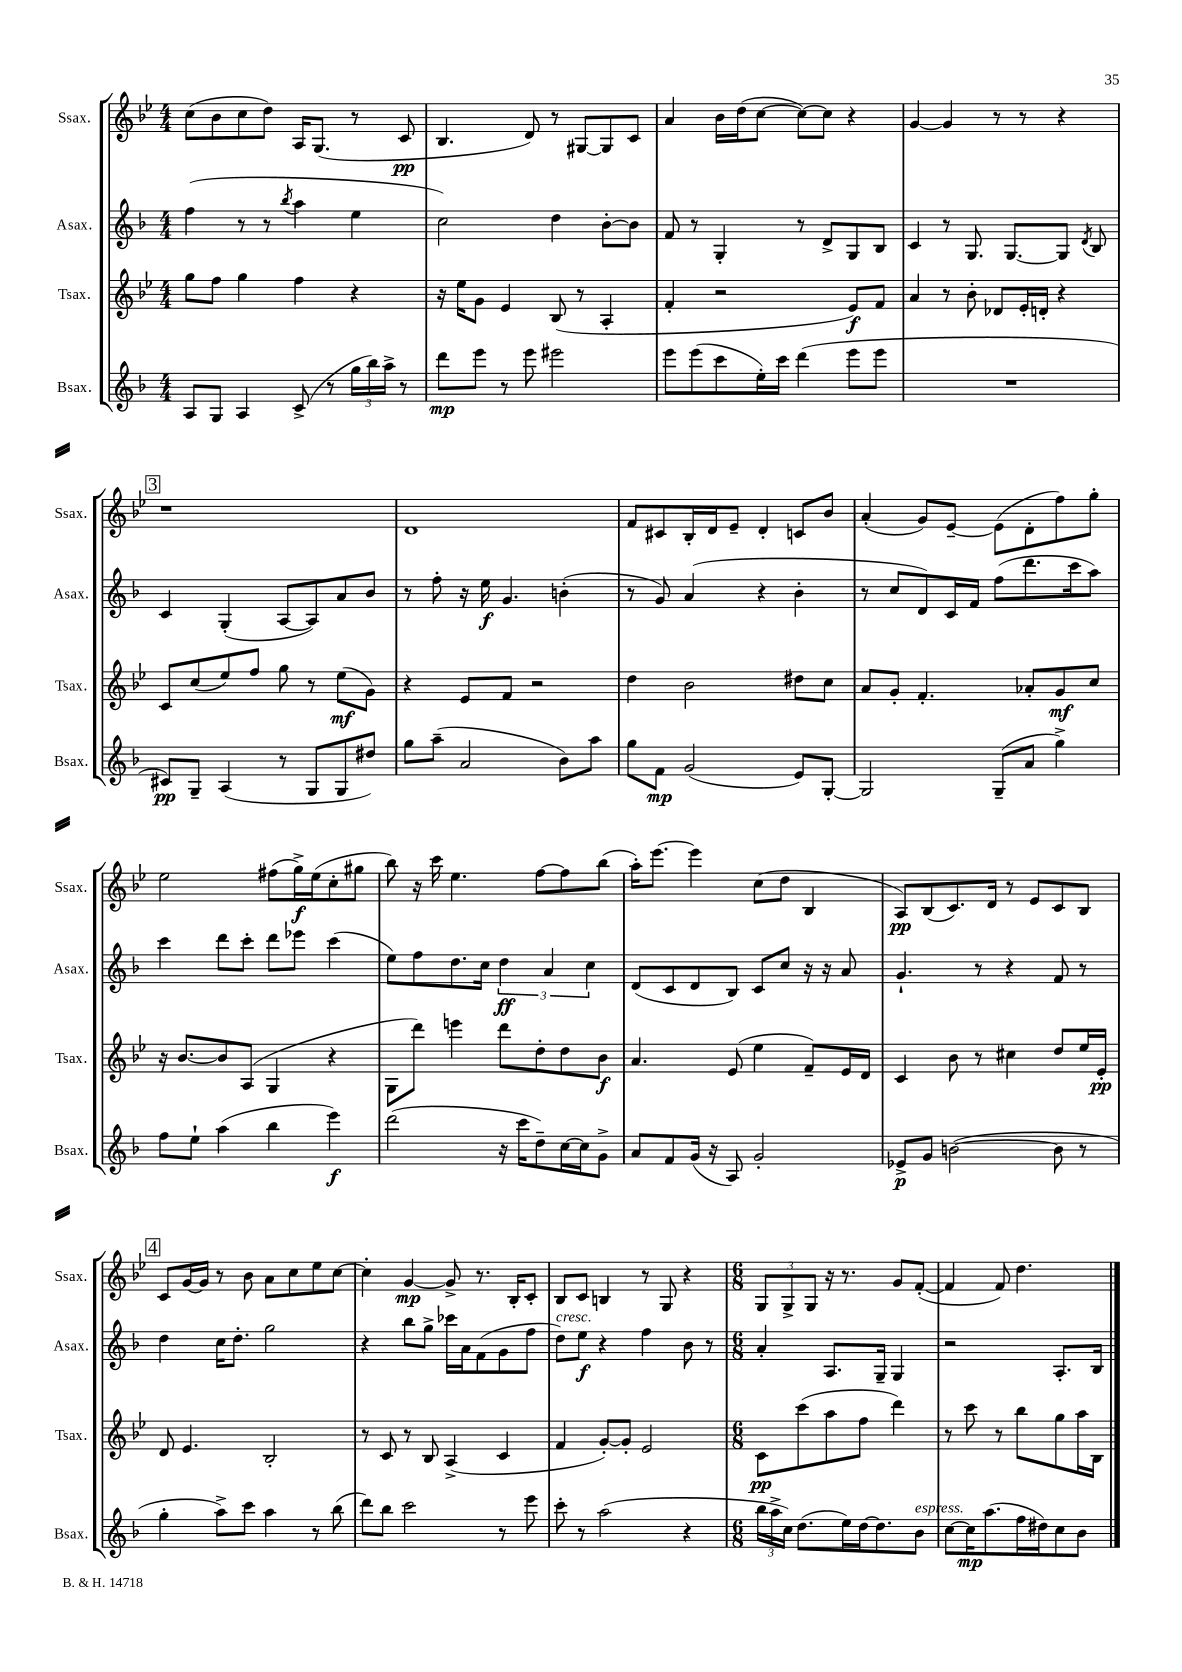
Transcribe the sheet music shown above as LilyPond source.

<<
\new StaffGroup <<
\new Staff = "s0" \with { instrumentName = "Ssax." shortInstrumentName = "Ssax." } {
    \clef treble \key bes \major \numericTimeSignature \time 4/4
    \autoBeamOff c''8[( bes'8 c''8 d''8]) a16[ g8.]( r8 c'8\pp |
    bes4. d'8) r8 gis8[~ gis8 c'8] |
    a'4 bes'16[ d''16( c''8]~ c''8[~) c''8] r4 |
    g'4~ g'4 r8 r8 r4 |
    \mark \markup { \box "3" } r1 |
    d'1 |
    f'8[ cis'8 bes16-. d'16 ees'8]-- d'4-. c'8[ bes'8] |
    a'4-.( g'8[) ees'8]~-- ees'8[( d'8-. f''8) g''8]-. |
    ees''2 fis''8[( g''16->\f) ees''16( c''8-. gis''8] |
    bes''8) r16 c'''16 ees''4. f''8[~ f''8 bes''8]( |
    a''16[-.) ees'''8.]~ ees'''4 c''8[( d''8] bes4 |
    a8[\pp) bes8( c'8.) d'16] r8 ees'8[ c'8 bes8] |
    \mark \markup { \box "4" } c'8[ g'16~ g'16] r8 bes'8 a'8[ c''8 ees''8 c''8]~ |
    c''4-. g'4~\mp g'8-> r8. bes16[-. c'8]-. |
    bes8[ c'8] b4 r8 g8 r4 |
    \numericTimeSignature \time 6/8 \tuplet 3/2 { g8[ g8-> g8] } r16 r8. g'8[ f'8]~-.( |
    f'4 f'8) d''4. \bar "|." |
}
\new Staff = "s1" \with { instrumentName = "Asax." shortInstrumentName = "Asax." } {
    \clef treble \key f \major \numericTimeSignature \time 4/4
    \autoBeamOff f''4( r8 r8 \acciaccatura { bes''8 } a''4 e''4 |
    c''2) d''4 bes'8[~-. bes'8] |
    f'8 r8 g4-. r8 d'8[-> g8 bes8] |
    c'4 r8 g8. g8.[~ g8] \acciaccatura { d'8 } bes8 |
    \mark \markup { \box "3" } c'4 g4-.( a8[~ a8) a'8 bes'8] |
    r8 f''8-. r16 e''16\f g'4. b'4-.( |
    r8 g'8) a'4( r4 bes'4-. |
    r8 c''8[ d'8) c'16 f'16] f''8[( d'''8. c'''16 a''8]) |
    c'''4 d'''8[ c'''8]-. d'''8[ ees'''8] c'''4( |
    e''8[) f''8 d''8. c''16] \tuplet 3/2 { d''4\ff a'4 c''4 } |
    d'8[( c'8 d'8 bes8]) c'8[ c''8] r16 r16 a'8 |
    g'4.-! r8 r4 f'8 r8 |
    \mark \markup { \box "4" } d''4 c''16[ d''8.]-. g''2 |
    r4 bes''8[ g''8]-> ces'''16[ a'16 f'8( g'8 f''8] |
    d''8[^\markup { \italic "cresc." }) e''8]\f r4 f''4 bes'8 r8 |
    \numericTimeSignature \time 6/8 a'4-. a8.[ g16]-- g4 |
    r2 a8.[-. bes16] \bar "|." |
}
\new Staff = "s2" \with { instrumentName = "Tsax." shortInstrumentName = "Tsax." } {
    \clef treble \key bes \major \numericTimeSignature \time 4/4
    \autoBeamOff g''8[ f''8] g''4 f''4 r4 |
    r16 ees''16[ g'8] ees'4 bes8( r8 a4-. |
    f'4-. r2 ees'8[\f) f'8] |
    a'4 r8 bes'8-. des'8[ ees'16-. d'16]-. r4 |
    \mark \markup { \box "3" } c'8[ c''8( ees''8) f''8] g''8 r8 ees''8[\mf( g'8]) |
    r4 ees'8[ f'8] r2 |
    d''4 bes'2 dis''8[ c''8] |
    a'8[ g'8]-. f'4.-. aes'8[-. g'8\mf c''8] |
    r16 bes'8.[~ bes'8 a8]( g4 r4 |
    g8[ d'''8]) e'''4 d'''8[ d''8-. d''8 bes'8]\f |
    a'4. ees'8( ees''4 f'8[--) ees'16 d'16] |
    c'4 bes'8 r8 cis''4 d''8[ ees''16 ees'16]-.\pp |
    \mark \markup { \box "4" } d'8 ees'4. bes2-. |
    r8 c'8 r8 bes8 a4->( c'4 |
    f'4 g'8[~-.) g'8]-. ees'2 |
    \numericTimeSignature \time 6/8 c'8[\pp c'''8( a''8 f''8] d'''4) |
    r8 c'''8 r8 bes''8[ g''8 a''16 bes16] \bar "|." |
}
\new Staff = "s3" \with { instrumentName = "Bsax." shortInstrumentName = "Bsax." } {
    \clef treble \key f \major \numericTimeSignature \time 4/4
    \autoBeamOff a8[ g8] a4 c'8->( r8 \tuplet 3/2 { g''16[ bes''16) a''16]-> } r8 |
    d'''8[\mp e'''8] r8 e'''8 eis'''2 |
    e'''8[ e'''8( c'''8 e''16-.) c'''16] d'''4( e'''8[ e'''8] |
    R1 |
    \mark \markup { \box "3" } cis'8[\pp) g8]-- a4( r8 g8[ g8 dis''8]) |
    g''8[ a''8]--( a'2 bes'8[) a''8] |
    g''8[ f'8]\mp g'2( e'8[) g8]~-. |
    g2 g8[--( a'8] g''4->) |
    f''8[ e''8]-! a''4( bes''4 e'''4\f) |
    d'''2( r16 c'''16[ d''8--) c''16~ c''16 g'8]-> |
    a'8[ f'8 g'16]( r16 a8) g'2-. |
    ees'8[->\p g'8] b'2~( b'8 r8 |
    \mark \markup { \box "4" } g''4-. a''8[->) c'''8] a''4 r8 bes''8( |
    d'''8[) bes''8] c'''2 r8 e'''8 |
    c'''8-. r8 a''2( r4 |
    \numericTimeSignature \time 6/8 \tuplet 3/2 { bes''16[ a''16-> c''16]) } d''8.[( e''16) d''16~ d''8. bes'8]^\markup { \italic "espress." } |
    c''8[~ c''16\mp a''8.( f''16 dis''16) c''8 bes'8] \bar "|." |
}
>>
>>
\layout { \context { \Score \remove "Bar_number_engraver" } }
